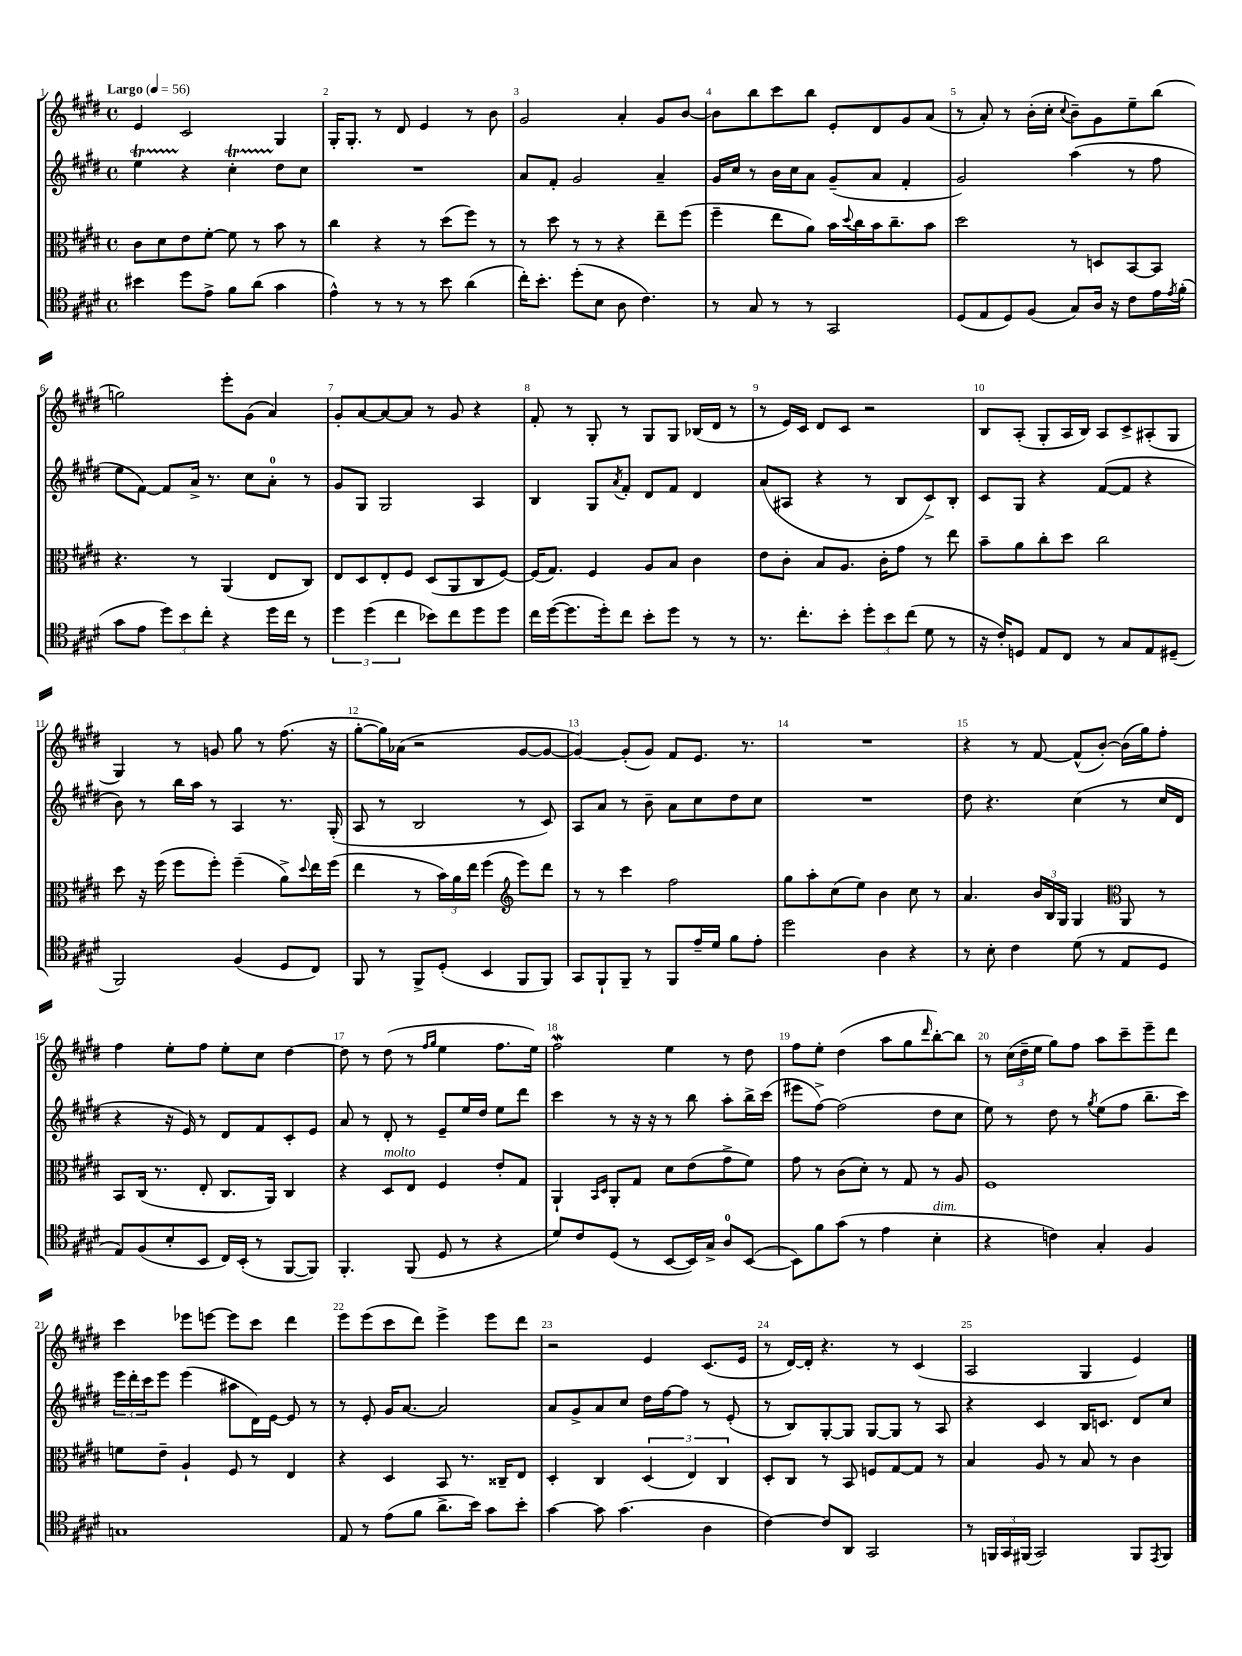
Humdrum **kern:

**kern	**kern	**kern	**kern
*part4	*part3	*part2	*part1
*staff4	*staff3	*staff2	*staff1
*clefC4	*clefC3	*clefG2	*clefG2
*k[f#c#g#d#]	*k[f#c#g#d#]	*k[f#c#g#d#]	*k[f#c#g#d#]
*M4/4	*M4/4	*M4/4	*M4/4
*met(c)	*met(c)	*met(c)	*met(c)
*MM56	*MM56	*MM56	*MM56
=1	=1	=1	=1
!	!	!	!LO:TX:a:B:t=Largo
4b#X\	8c#\L	4eeT\	4e/
.	8d#\	.	.
8dd#\L	8e\	4r	2c#/
8e^\J	[8f#'\J	.	.
8f#\L	8f#\]	4cc#T'\	.
(8a\J	8r	.	.
4g#\	8b\	8dd#\L	4G#/
.	8r	8cc#\J	.
=2	=2	=2	=2
4e^^\)	4cc#\	1r	16G#'/KL
.	.	.	8.G#'/J
8r	4r	.	8r
8r	.	.	8d#/
8r	8r	.	4e/
8b\	(8dd#\L	.	.
(4a\	8ff#\J)	.	8r
.	8r	.	8b\
=3	=3	=3	=3
16cc#'\KL)	8r	8a/L	2g#/
8.b'\J	.	.	.
.	8dd#\	8f#'/J	.
(8dd#'\L	8r	2g#/	.
8B\J	8r	.	.
8A\	4r	.	4a'/
4.c#\)	.	.	.
.	8ee~\L	4a~/	8g#/L
.	(8ff#\J	.	[8b/J
=4	=4	=4	=4
8r	4ff#~\	16g#/LL	8b\L]
.	.	16cc#/JJ	.
8G#/	.	8r	8bb\
8r	8ee\L	16b\LL	8ccc#\
.	.	16cc#\J	.
8r	8a\J)	8a\J	8bb\J
2GG#/	16b\LL	(8g#~/L	8e'/L
.	8qqdd#/	.	.
.	16cc#\	.	.
.	16b\J	8a/J	8d#/
.	8.cc#~\	.	.
.	.	4f#'/	8g#/
.	8b\J	.	(8a/J
=5	=5	=5	=5
(8D#/L	2dd#\	2g#/)	8r
8E/	.	.	8a'/)
8D#/)	.	.	8r
(8F#/J	.	.	(16b'\LL
.	.	.	16cc#'\JJ
.	.	.	8qqcc#/
8G#/L)	8r	(4aa\	8b~\L)
16A/Jk	8Dn/L	.	8g#\
16r	.	.	.
8c#\L	[8BB/	8r	8ee~\
16e\L	8BB/J]	8ff#\	(8bb\J
8qe/	.	.	.
(16f#'\JJ	.	.	.
!!LO:LB:g=z
=6	=6	=6	=6
8g#\L	4.r	8ee\L	2ggn\)
8e\J	.	[8f#\J)	.
12dd#\L)	.	8f#/L]	.
12b\	.	.	.
.	8r	16a^/Jk	.
12cc#'\J	.	.	.
.	.	8.r	.
4r	(4AA/	.	8eee'\L
.	.	8cc#\L	(8g#\J
16dd#\LL	8E/L	8a'\J	4a/)
16cc#\JJ	.	.	.
8r	8C#/J)	8r	.
=7	=7	=7	=7
6dd#\	8E/L	8g#/L	8g#'/L
.	8D#/	8G#/J	[8a/
(6dd#\	.	.	.
.	8E'/	2G#/	8a/_
6cc#\	.	.	.
.	8F#/J	.	8a/J]
8b-X\L)	(8D#/L	.	8r
8cc#\	8AA/	.	8g#/
8dd#\	8C#/	4A/	4r
8dd#\J	[8F#/J)	.	.
=8	=8	=8	=8
16cc#\LL	(16F#/KL]	4B/	8f#'/
([16dd#\J	8.G#/J)	.	.
8.dd#\]	.	.	8r
.	4F#/	8G#/L	8G#'/
16dd#'\k)	.	.	.
.	.	8qa/	.
8cc#\J	.	8f#'/J	8r
8b'\L	8A/L	8d#/L	8G#/L
8dd#\J	8B/J	8f#/J	8G#/J
8r	4c#\	4d#/	(16B-X/LL
.	.	.	16d#/JJ
8r	.	.	8r
=9	=9	=9	=9
8.r	8e\L	(8a/L	8r
.	8c#'\J	8A#X/J	16e/LL)
8.cc#'\L	.	.	16c#/JJ
.	8B/L	4r	8d#/L
8b'\J	8.A/J	.	8c#/J
12dd#'\L	.	8r	2r
.	16c#'\KL	.	.
12b\	.	.	.
.	8g#\J	8B/L	.
(12cc#\J	.	.	.
8d#\	8r	8c#^/)	.
8r	8ee\	8B'/J	.
=10	=10	=10	=10
16r	8b~\L	8c#/L	8B/L
16c#'/KL)	.	.	.
8Dn/J	8a\	8G#/J	(8A'/J
8E/L	8cc#'\	4r	8G#'/L
8C#/J	8dd#\J	.	16A/L
.	.	.	16B/JJ)
8r	2cc#\	([8f#/L	8A/L
8G#/L	.	8f#/J]	8c#^/
8E/	.	4r	(8A#X'/
(8D#X~/J	.	.	8G#/J
!!LO:LB:g=z
=11	=11	=11	=11
2FF#/)	8dd#\	8b\)	4G#/)
.	16r	8r	.
.	(16ff#\	.	.
.	8ff#\L	16bb\LL	8r
.	.	16aa\JJ	.
.	8ff#'\J)	8r	8gn/
(4F#/	(4ff#~\	4A/	8gg#\
.	.	.	8r
8D#/L	8a^\L)	8.r	(8.ff#\
.	8qqdd#/	.	.
8C#/J)	16ee\L	.	.
.	(16ff#\JJ	(16G#'/	16r
=12	=12	=12	=12
8FF#/	4ee\	8A/	[8gg#'\L
8r	.	8r	16gg#\L])
.	.	.	(16a-X\JJ
8FF#^/L	8r	2B/	2r
(8D#'/J	24b\LL)	.	.
.	24a\	.	.
.	24ee\JJ	.	.
4BB/	(4ff#\	.	.
*	*clefG2	*	*
8FF#/L	8eee\L)	8r	[8g#/L
8FF#/J)	8ddd#\J	8c#/)	8g#/J_
=13	=13	=13	=13
8GG#/L	8r	8A/L	4g#/_)
8FF#`/	8r	8a/J	.
8FF#~/J	4ccc#\	8r	(8g#'/L]
8r	.	8b~\	8g#/J)
8FF#/L	2ff#\	8a\L	8f#/L
16e~/L	.	8cc#\	8.e/J
16d#/JJ	.	.	.
8f#\L	.	8dd#\	.
.	.	.	8.r
8e'\J	.	8cc#\J	.
=14	=14	=14	=14
2dd#\	8gg#\L	1r	1r
.	8aa'\	.	.
.	(8cc#\	.	.
.	8ee\J)	.	.
4A\	4b\	.	.
4r	8cc#\	.	.
.	8r	.	.
=15	=15	=15	=15
8r	4.a/	8dd#\	4r
8B'\	.	4.r	.
4c#\	.	.	8r
.	24b/LL	.	[8f#/
.	24B/	.	.
.	24G#/JJ	.	.
(8d#\	4G#/	(4cc#\	(8f#^^/L]
8r	.	.	[8b'/J)
*	*clefC3	*	*
8E/L	8AA/	8r	(16b\LL]
.	.	.	16gg#\J)
8D#/J	8r	16cc#/LL	8ff#'\J
.	.	16d#/JJ	.
!!LO:LB:g=z
=16	=16	=16	=16
8E/L)	8BB/L	4r	4ff#\
(8F#/	(16C#/Jk	.	.
.	8.r	.	.
8B'/	.	16r	8ee'\L
.	.	16e/)	.
8BB/J	8E'/	8r	8ff#\J
16C#/LL)	8.C#/L	8d#/L	8ee'\L
(16BB'/JJ	.	.	.
8r	.	8f#/	8cc#\J
.	16AA/Jk)	.	.
[8FF#/L	4C#/	8c#'/	[4dd#\
8FF#/J])	.	8e/J	.
=17	=17	=17	=17
4.FF#'/	4r	8a/	8dd#\]
.	.	8r	8r
!	!LO:TX:a:i:t=molto	!	!
.	8D#/L	8d#'/	(8dd#\
(8FF#/	8E/J	8r	8r
.	.	.	16qqff#/LL
.	.	.	16qqgg#/JJ
8D#/	4F#/	8e~/L	4ee\
8r	.	16ee/L	.
.	.	16dd#/JJ	.
4r	8e'/L	8ee\L	8.ff#\L
.	8G#/J	8ddd#\J	.
.	.	.	16ee\Jk)
=18	=18	=18	=18
8d#/L)	4AA`/	4ccc#\	2ff#W\
8c#/	.	.	.
.	16qqBB/LL	.	.
.	16qqD#/JJ	.	.
(8D#/J	8AA'/L	8r	.
8r	8G#/J	16r	.
.	.	16r	.
[8BB/L	8d#\L	8r	4ee\
16BB/L])	(8e\	8bb\	.
16G#^/JJ	.	.	.
8A/L	8g#^\	8aa'\L	8r
([8BB/J	8f#\J)	16bb^\L	8dd#\
.	.	(16ccc#\JJ	.
=19	=19	=19	=19
8BB\L])	8g#\	8eee#X\L	8ff#\L
8f#\	8r	[8ff#^\J)	8ee'\J
(8g#\J	(8c#\L	(2ff#\]	(4dd#\
8r	8d#'\J)	.	.
4e\	8r	.	8aa\L
.	8G#/	.	8gg#\
.	.	.	16qqddd#/
!LO:TX:a:i:t=dim.	!	!	!
4B'\	8r	8dd#\L	[8bb'\)
.	8A/	8cc#\J	8bb\J]
=20	=20	=20	=20
4r	1F#	8ee\)	8r
.	.	8r	(24cc#\LL
.	.	.	24dd#~\
.	.	.	24ee\JJ
4cn\)	.	8dd#\	8gg#\L)
.	.	8r	8ff#\J
.	.	8qgg#/	.
4G#'/	.	(8ee\L	8aa\L
.	.	8ff#\J	8ccc#~\
4F#/	.	8.bb~\L	8eee~\
.	.	.	8ddd#\J
.	.	16ccc#\Jk)	.
!!LO:LB:g=z
=21	=21	=21	=21
1Gn	8fn\L	24eee\LL	4ccc#\
.	.	24ddd#'\	.
.	.	24ccc#\J	.
.	8e~\J	8eee\J	.
.	4A`/	(4eee\	8eee-X\L
.	.	.	[8eeen\J
.	8F#/	8aa#X\L	8eee\L]
.	8r	16d#\L)	8ccc#\J
.	.	[16e\JJ	.
.	4E/	8e/]	4ddd#\
.	.	8r	.
=22	=22	=22	=22
8E/	4r	8r	8eee\L
8r	.	8e'/	(8eee\
(8e\L	4D#/	16g#/KL	8ccc#\
.	.	[8.a/J	.
8f#\J	.	.	8ddd#\J)
8.a^\L	8BB/	2a/]	4eee^\
.	8.r	.	.
16b\Jk)	.	.	.
8g#\L	.	.	8eee\L
.	16C##X~/KL	.	.
8b'\J	8E/J	.	8ddd#\J
=23	=23	=23	=23
[4g#\	4D#'/	8a/L	2r
.	.	8g#^/	.
8g#\]	4C#/	8a/	.
(4.g#\	.	8cc#/J	.
.	(6D#/	16dd#\LL	4e/
.	.	[16ff#\J	.
.	.	8ff#\J]	.
.	6E/)	.	.
4A\	.	8r	(8.c#/L
.	6C#/	.	.
.	.	(8e'/	.
.	.	.	16e/Jk
=24	=24	=24	=24
[4c#\)	8D#'/L	8r	8r
.	8C#/J	8B/L)	[16d#/LL)
.	.	.	16d#'/JJ]
8c#/L]	8r	[8G#'/	4.r
8AA/J	8BB/	8G#/J]	.
2GG#/	8Fn/L	[8G#/L	.
.	[8G#/	8G#/J]	8r
.	8G#/J]	8r	(4c#/
.	8r	8A/	.
=25	=25	=25	=25
8r	4B/	4r	2A/
24FFn/LL	.	.	.
24GG#/	.	.	.
(24FF#X/JJ	.	.	.
2GG#/)	8A/	4c#/	.
.	8r	.	.
.	8B/	16B/KL	4G#/
.	.	8.cn/J	.
.	8r	.	.
8FF#/L	4c#\	8d#/L	4e/)
8qEE/	.	.	.
8FF#/J	.	8cc#/J	.
==	==	==	==
*-	*-	*-	*-
